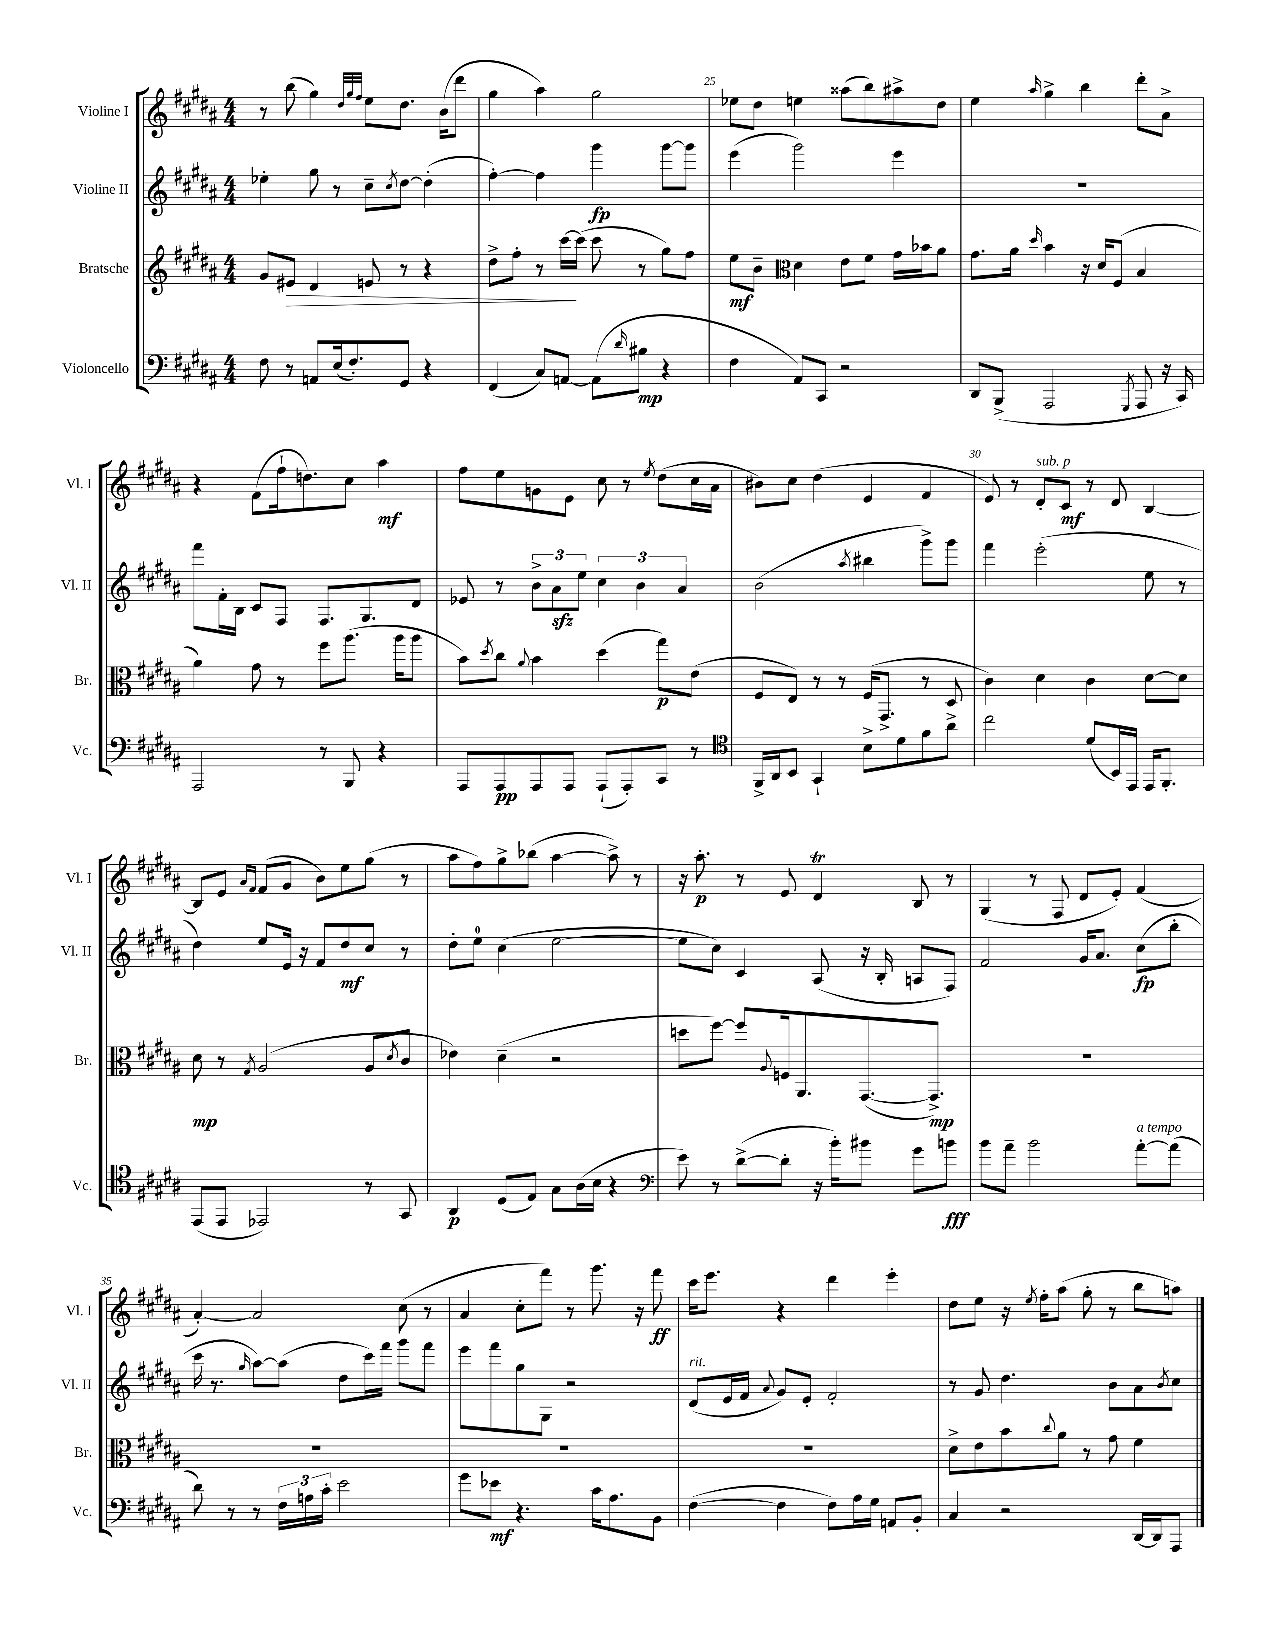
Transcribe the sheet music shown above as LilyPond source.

<<
\new StaffGroup <<
\new Staff = "s0" \with { instrumentName = "Violine I" shortInstrumentName = "Vl. I" } {
    \clef treble \key b \major \numericTimeSignature \time 4/4
    r8 b''8( gis''4) \grace { dis''32 gis''32 fis''32 } e''8 dis''8. b'16( dis'''8 |
    gis''4 ais''4) gis''2 |
    ees''8 dis''8 e''4 aisis''8( b''8) ais''8-> dis''8 |
    e''4 \grace { ais''16 } gis''4-> b''4 dis'''8-. ais'8-> |
    r4 fis'8( fis''16-! d''8.) cis''8 ais''4\mf |
    fis''8 e''8 g'8 e'8 cis''8 r8 \acciaccatura { e''8 } dis''8( cis''16 ais'16 |
    bis'8) cis''8 dis''4( e'4 fis'4 |
    e'8) r8 dis'8-.^\markup { \italic "sub. p" } cis'8\mf r8 dis'8 b4~ |
    b8 e'8 \grace { ais'16 fis'16 } fis'8( gis'8 b'8) e''8 gis''8( r8 |
    ais''8 fis''8) gis''8-> bes''8( ais''4~ ais''8->) r8 |
    r16 ais''8.-.\p r8 e'8 dis'4\trill b8 r8 |
    gis4( r8 fis8 dis'8 e'8-.) fis'4( |
    ais'4~-.) ais'2 cis''8( r8 |
    ais'4 cis''8-. fis'''8) r8 gis'''8. r16 fis'''8\ff |
    cis'''16 e'''8. r4 dis'''4 e'''4-. |
    dis''8 e''8 r16 \acciaccatura { e''8 } fis''16-. ais''8( gis''8-. r8 b''8 a''8) \bar "|." |
}
\new Staff = "s1" \with { instrumentName = "Violine II" shortInstrumentName = "Vl. II" } {
    \clef treble \key b \major \numericTimeSignature \time 4/4
    ees''4-. gis''8 r8 cis''8-- \acciaccatura { cis''8 } dis''8~ dis''4-.( |
    fis''4~-.) fis''4 gis'''4\fp gis'''8~ gis'''8 |
    e'''4( gis'''2) e'''4 |
    R1 |
    fis'''8 fis'16-. b16 cis'8 fis8 fis8. gis8. dis'8 |
    ees'8 r8 \tuplet 3/2 { b'8-> ais'8\sfz e''8 } \tuplet 3/2 { cis''4 b'4 ais'4 } |
    b'2( \acciaccatura { ais''8 } bis''4 gis'''8->) gis'''8 |
    fis'''4 e'''2-.( e''8 r8 |
    dis''4) e''8 e'16 r16 fis'8 dis''8\mf cis''8 r8 |
    dis''8-. e''8-0 cis''4( e''2~ |
    e''8 cis''8) cis'4 ais8( r16 b16-. a8 fis8) |
    fis'2 gis'16 ais'8. cis''8\fp( b''8-. |
    cis'''16 r8. \grace { gis''16 } ais''8~) ais''8( dis''8 cis'''16) fis'''16 gis'''8 fis'''8 |
    e'''8 fis'''8 gis''8 gis8 r2 |
    dis'8^\markup { \italic "rit." }( e'16 fis'16 \appoggiatura { ais'8 } gis'8) e'8-. fis'2-. |
    r8 gis'8 dis''4. b'8 ais'8 \acciaccatura { b'8 } cis''8 \bar "|." |
}
\new Staff = "s2" \with { instrumentName = "Bratsche" shortInstrumentName = "Br." } {
    \clef treble \key b \major \numericTimeSignature \time 4/4
    gis'8 eis'8\> dis'4 e'8 r8 r4 |
    dis''8-> fis''8-. r8 cis'''16~\! cis'''16( cis'''8 r8 gis''8) fis''8 |
    e''8\mf b'8-- \clef alto dis'4 e'8 fis'8 gis'16 bes'16 ais'8 |
    gis'8. ais'16 \grace { dis''16 } b'4 r16 dis'16 fis8( b4 |
    ais'4) gis'8 r8 fis''8 ais''8.( ais''16 ais''8 |
    b'8) \acciaccatura { dis''8 } cis''8 \appoggiatura { ais'8 } b'4 dis''4( gis''8\p) e'8( |
    fis8 e8) r8 r8 fis16( gis,8.-> r8 dis8 |
    cis'4) dis'4 cis'4 dis'8~ dis'8 |
    dis'8\mp r8 \acciaccatura { gis8 } ais2( ais8 \acciaccatura { dis'8 } cis'8 |
    ees'4) dis'4--( r2 |
    d''8 fis''8~) fis''8 \appoggiatura { ais8 } f16 ais,8. gis,8.~( gis,8.->\mp) |
    R1 |
    R1 |
    R1 |
    R1 |
    dis'8-> e'8 b'8 \appoggiatura { cis''8 } ais'8 r8 gis'8 fis'4 \bar "|." |
}
\new Staff = "s3" \with { instrumentName = "Violoncello" shortInstrumentName = "Vc." } {
    \clef bass \key b \major \numericTimeSignature \time 4/4
    fis8 r8 a,8 e16( fis8.-.) gis,8 r4 |
    fis,4( cis8) a,8~ a,8( \grace { dis'16 } bis8\mp r4 |
    fis4 ais,8) cis,8 r2 |
    dis,8 b,,8->( ais,,2 \acciaccatura { gis,,8 } ais,,8 r16 cis,16) |
    ais,,2 r8 b,,8 r4 |
    ais,,8 ais,,8\pp ais,,8 ais,,8 ais,,8-!( ais,,8-.) cis,8 r8 |
    \clef tenor fis,16-> ais,16 b,8 gis,4-! b8-> dis'8 fis'8 ais'8-> |
    cis''2 dis'8( b,16) e,16 e,16 fis,8.-. |
    e,8( e,8 ees,2) r8 gis,8 |
    ais,4\p dis8( e8) gis8 ais16( b16 r4 |
    \clef bass e'8) r8 dis'8~->( dis'8-. r16 b'16-.) bis'8 gis'8 b'8\fff |
    b'8 ais'8-- b'2 ais'8~-.^\markup { \italic "a tempo" } ais'8( |
    dis'8) r8 r8 \tuplet 3/2 { fis16 a16 cis'16-. } e'2 |
    gis'8 ees'8\mf r4. cis'16 ais8. b,8 |
    fis4~( fis4 fis8) ais16 gis16 a,8 b,8-. |
    cis4 r2 dis,16~ dis,16 ais,,8 \bar "|." |
}
>>
>>
\layout { \context { \Score currentBarNumber = #23 \override BarNumber.break-visibility = ##(#f #t #t) barNumberVisibility = #(every-nth-bar-number-visible 5) } }
